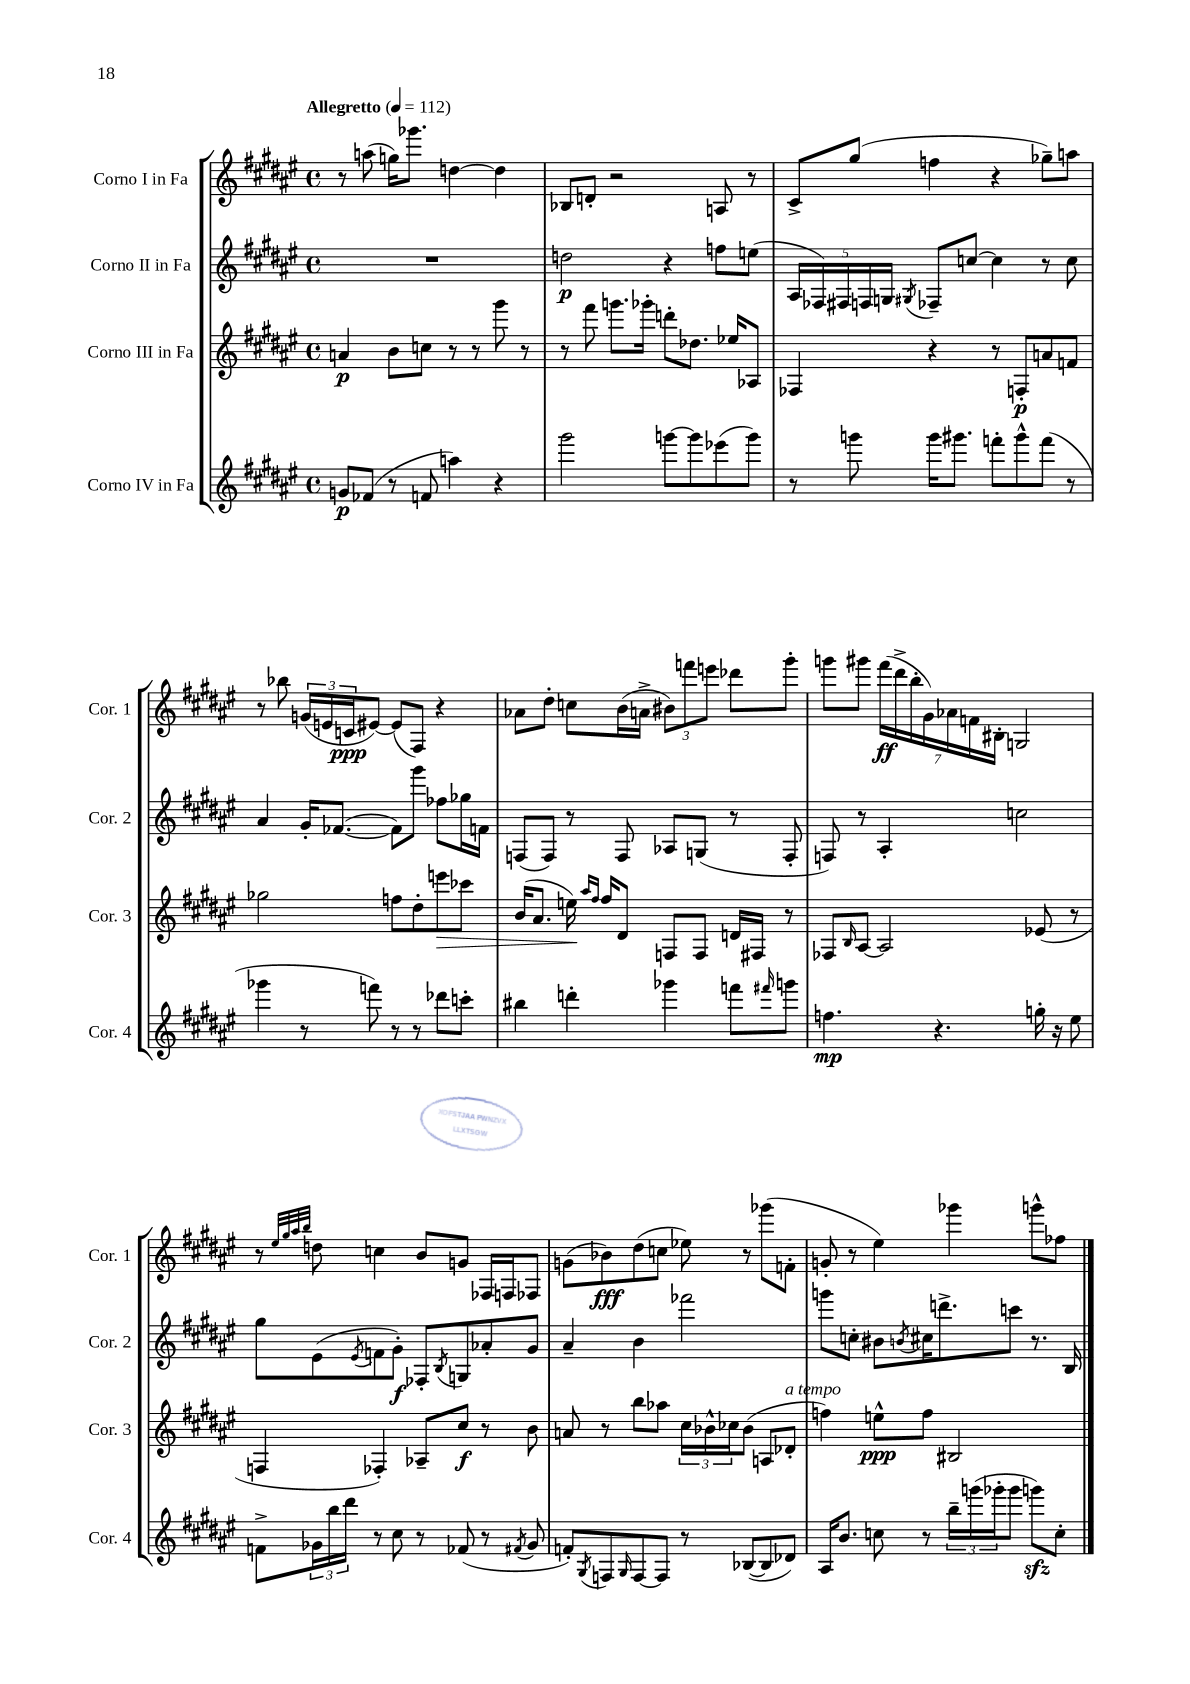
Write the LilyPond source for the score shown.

<<
\new StaffGroup <<
\new Staff = "s0" \with { instrumentName = "Corno I in Fa" shortInstrumentName = "Cor. 1" } {
    \clef treble \key fis \major \defaultTimeSignature \time 4/4 \tempo "Allegretto" 4 = 112
    r8 a''8( g''16) ges'''8. d''4~ d''4 |
    bes8 d'8-. r2 a8 r8 |
    cis'8-> gis''8( f''4 r4 ges''8--) a''8 |
    r8 bes''8 \tuplet 3/2 { g'16( e'16 c'16\ppp } eis'8~) eis'8( fis8) r4 |
    aes'8 dis''8-. c''8 b'16( a'16-> \tuplet 3/2 { bis'8) f'''8 e'''8 } des'''8 gis'''8-. |
    g'''8 gis'''8 \tuplet 7/4 { fis'''16\ff( dis'''16-> b''16-. gis'16) aes'16 f'16 bis16-. } g2 |
    r8 \grace { eis''32 gis''32 ais''32 b''32 } d''8 c''4 b'8 g'8 fes16 f16 fes8 |
    g'8( bes'8\fff) dis''8( c''8 ees''8) r8 ges'''8( f'8-. |
    g'8-. r8 eis''4) ges'''4 g'''8-^ fes''8 \bar "|." |
}
\new Staff = "s1" \with { instrumentName = "Corno II in Fa" shortInstrumentName = "Cor. 2" } {
    \clef treble \key fis \major \defaultTimeSignature \time 4/4
    R1 |
    d''2\p r4 f''8 e''8( |
    \tuplet 5/4 { ais16 fes16) fis16 f16 g16 } \acciaccatura { gis8 } fes8-- c''8~ c''4 r8 c''8 |
    ais'4 gis'16-. fes'8.~( fes'8) gis'''8 fes''8 ges''16 f'16 |
    f8( f8) r8 f8 aes8 g8( r8 f8-. |
    f8) r8 ais4-. c''2 |
    gis''8 eis'8( \acciaccatura { eis'8 } f'8 gis'8-.\f) fes8-. \acciaccatura { b8 } g8 aes'8-. gis'8 |
    ais'4-- b'4 fes'''2 |
    g'''8 c''8-. bis'8 \acciaccatura { b'8 } cis''16 d'''8.-> c'''8 r8. b16 \bar "|." |
}
\new Staff = "s2" \with { instrumentName = "Corno III in Fa" shortInstrumentName = "Cor. 3" } {
    \clef treble \key fis \major \defaultTimeSignature \time 4/4
    a'4\p b'8 c''8 r8 r8 gis'''8 r8 |
    r8 fis'''8 g'''8. ges'''16-. d'''8-. des''8. ees''16 aes8 |
    fes4 r4 r8 f8-.\p a'8 f'8 |
    ges''2 f''8 dis''8-. e'''8\> ces'''8 |
    b'16( ais'8. e''16\!) \grace { ais''16 fis''16 } fis''16 dis'8 f8 f8 d'16 fis16 r8 |
    fes8 \grace { b16 } ais8~ ais2 ees'8( r8 |
    f4 fes4-.) aes8-- cis''8\f r8 b'8 |
    a'8 r8 b''8 aes''8 \tuplet 3/2 { cis''16 bes'16-^ ces''16 } bes'8( a8 des'8-.^\markup { \italic "a tempo" } |
    f''4) e''8-^\ppp f''8 bis2 \bar "|." |
}
\new Staff = "s3" \with { instrumentName = "Corno IV in Fa" shortInstrumentName = "Cor. 4" } {
    \clef treble \key fis \major \defaultTimeSignature \time 4/4
    g'8\p fes'8( r8 f'8 a''4) r4 |
    gis'''2 g'''8~ g'''8 ees'''8( g'''8) |
    r8 g'''8 g'''16 gis'''8. f'''8-. gis'''8-^ f'''8( r8 |
    ges'''4 r8 f'''8) r8 r8 des'''8 c'''8-. |
    bis''4 d'''4-. ges'''4 f'''8 \grace { fis'''16 } g'''8 |
    f''4.\mp r4. g''16-. r16 eis''8 |
    f'8-> \tuplet 3/2 { ges'16 b''16 dis'''16 } r8 cis''8 r8 fes'8( r8 \acciaccatura { fis'8 } ges'8 |
    f'8-.) \acciaccatura { gis8 } f8 \grace { gis16 } f8~ f8 r8 bes8~( bes8 des'8) |
    ais16 b'8. c''8 r8 \tuplet 3/2 { b''16-- g'''16( ges'''16-. } ges'''8 g'''8\sfz) c''8-. \bar "|." |
}
>>
>>
\layout { \context { \Score \remove "Bar_number_engraver" } }
